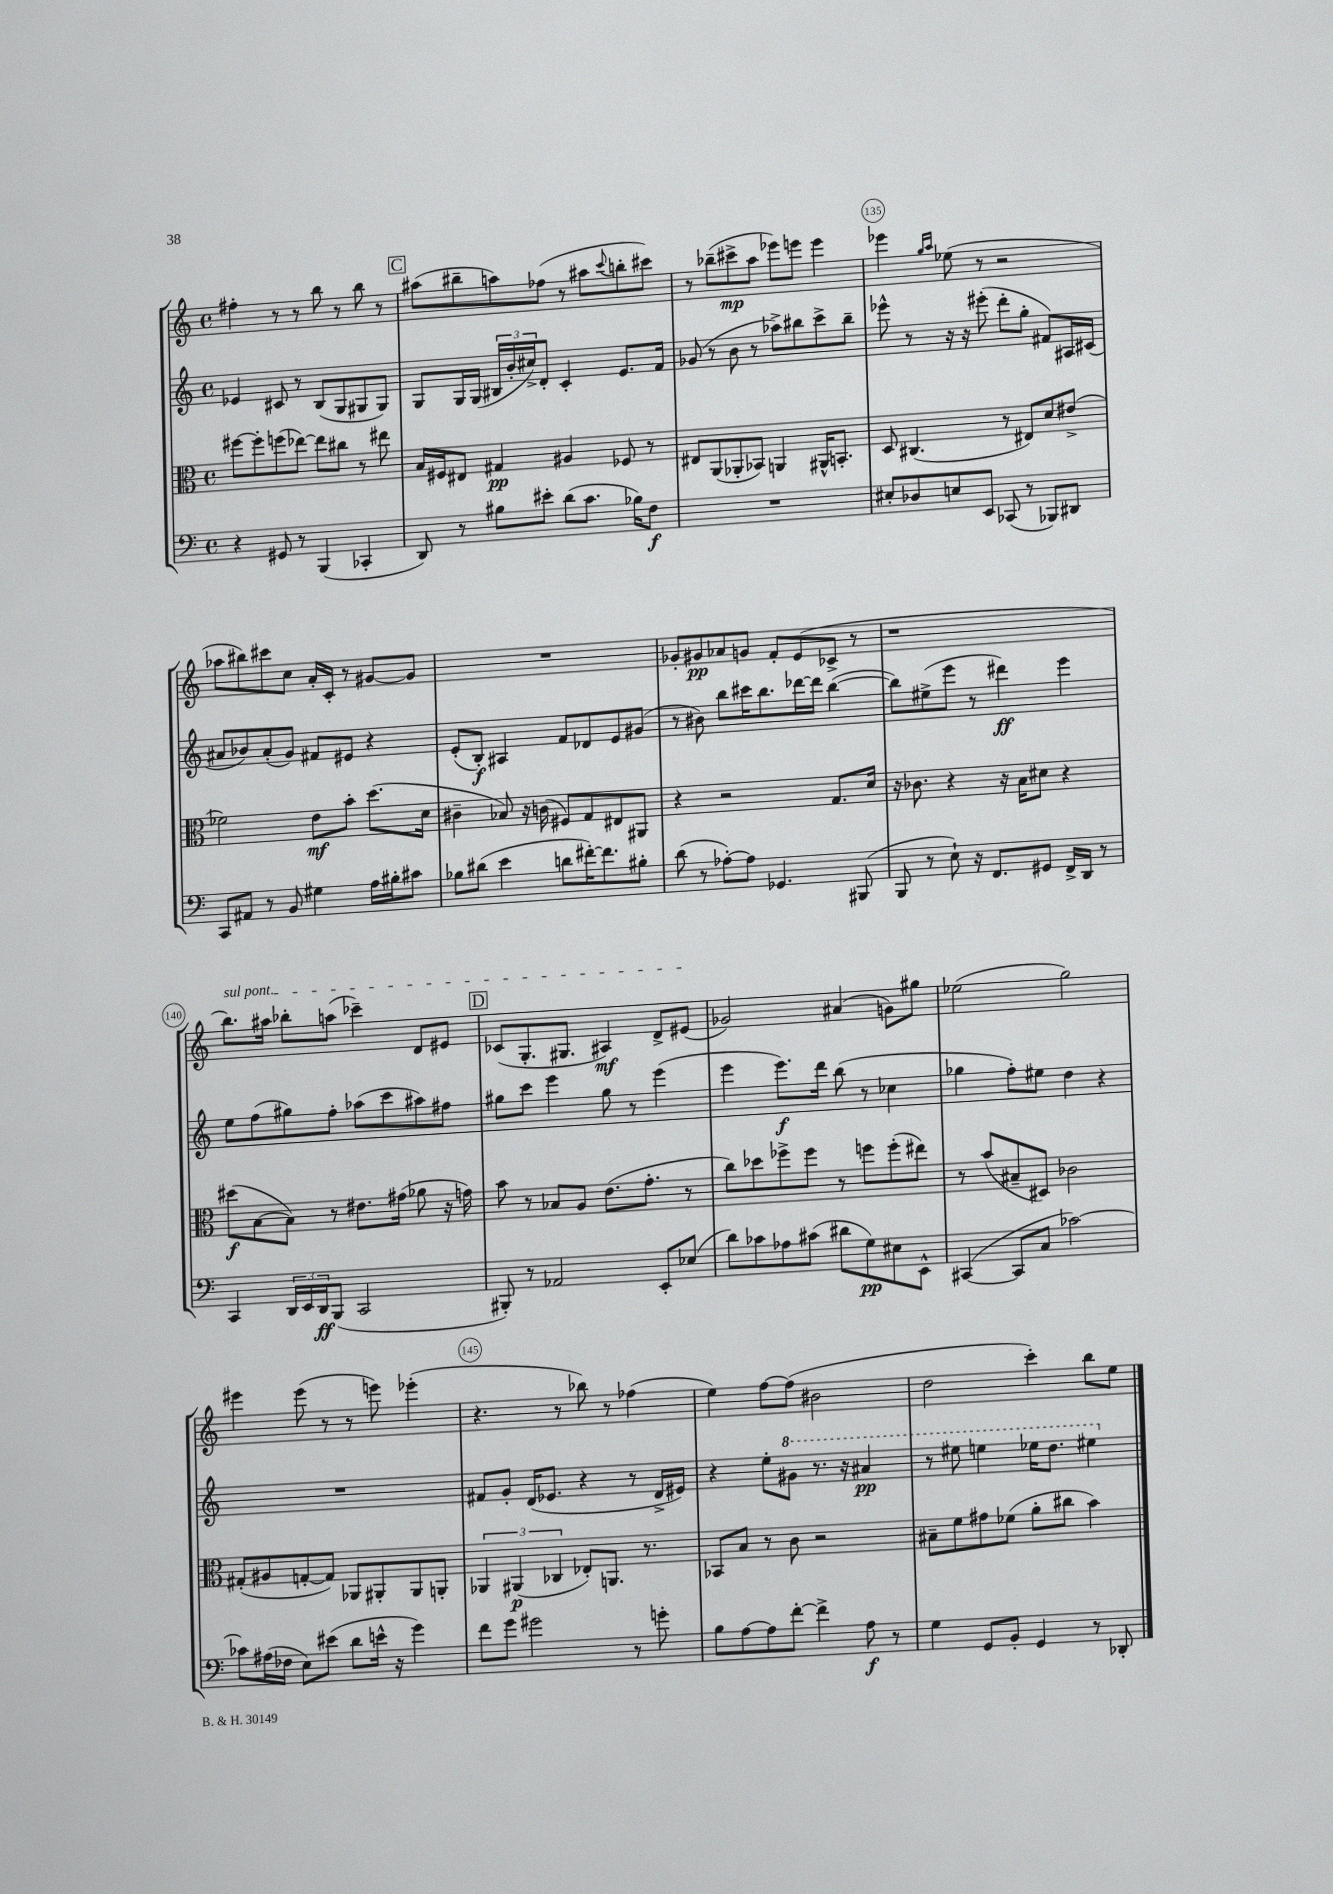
<<
\new StaffGroup <<
\new Staff = "s0" {
    \clef treble \key c \major \defaultTimeSignature \time 4/4
    fis''4-. r8 r8 b''8 r8 b''8 r8 |
    \mark \markup { \box "C" } ais''8( bis''8-- a''8) fes''8( r8 ais''8 \appoggiatura { c'''8 } b''8-. cis'''8) |
    r8 bes''8--( cis'''8->\mp a''8 ees'''8) e'''8 e'''4 |
    ees'''4 \grace { g''16 a''16 } ees''8( r8 r2 |
    aes''8 bis''8) cis'''8 c''8 a'16-. c'16-. r8 gis'8~ gis'8 |
    R1 |
    ges'8-. gis'8\pp aes'8 g'8 f'8-. e'8( ces'8-> r8 |
    r1 |
    \once \override TextSpanner.bound-details.left.text = \markup { \italic "sul pont." } b''8.\startTextSpan) ais''16 bes''8-. a''8( ces'''4--) d'8 eis'8 |
    \mark \markup { \box "D" } ces'8( g8.-. gis8. ais4\mf) d'8-> eis'8\stopTextSpan( |
    ges'2) ais'4( g'8) gis''8 |
    ees''2( g''2) |
    eis'''4 eis'''8( r8 r8 e'''8) ees'''4-.( |
    r4. r8 bes''8) r8 fes''4( |
    e''4) f''8~ f''8( bis'2 |
    d''2 c'''4-.) b''8 e''8 \bar "|." |
}
\new Staff = "s1" {
    \clef treble \key c \major \defaultTimeSignature \time 4/4
    ees'4 cis'8 r8 b8( g8 gis8 gis8) |
    \mark \markup { \box "C" } g8 g16 g16( \tuplet 3/2 { bis16 b'16-. cis''16->) } d'8-. c'4-. e'8. f'16 |
    ges'8( r8 b'8 r8 aes''8->) bis''8 c'''8-> bis''8-- |
    ees'''8-^ r8 r16 r16 eis'''8-.( d'''8-. g''8-. fis'8) ais16 cis'16( |
    ais'8 bes'8) ais'8-.( g'8) fis'8 eis'8 r4 |
    e'8-.( b8-.\f) ais4 f'8 des'8 e'8 gis'8( |
    r8 bis'8) b''8 cis'''16 b''8. des'''16~ des'''16 b''4~( |
    b''8) eis''8->( e'''8 r8 dis'''4\ff) e'''4 |
    e''8 f''8( gis''8) f''8-. aes''8( c'''8 ais''8) fis''8 |
    \mark \markup { \box "D" } gis''8 c'''8 e'''4 gis''8 r8 e'''4( |
    e'''4 e'''8.\f) d'''16 b''8( r8 ces''4 |
    ges''4 f''8-.) eis''8 d''4 r4 |
    R1 |
    fis'8 g'8-. d'16( ees'8. r4 r8 d'16-> eis'16) |
    r4 e''8-. \ottava #1 gis''8 r8. r16 ais''4\pp |
    r8 eis'''8 e'''4 ees'''16 d'''8. eis'''4 \ottava #0 \bar "|." |
}
\new Staff = "s2" {
    \clef alto \key c \major \defaultTimeSignature \time 4/4
    fis''8~ fis''8-. f''8( ees''8~) ees''8 cis''8 r8 eis''8 |
    \mark \markup { \box "C" } b16 fis16 eis8 gis4\pp ais4 fes8 r8 |
    eis8 a,8( aes,8-. bes,8) a,4 ais,16-^ b,8.-. |
    d8 cis4.( r8 eis8) d'8 eis'8->( |
    fes'2) e'8\mf b'8-. d''8.( d'16 |
    cis'4-- bes8) r16 c'16( fis8) g8 eis8 ais,8 |
    r4 r2 g8. d'16 |
    r16 ces'8. r4 r16 b16 dis'8 r4 |
    dis''8\f( b8~ b8) r8 eis'8. gis'16( aes'8 r16 g'16) |
    \mark \markup { \box "D" } b'8 r8 bes8 a8 e'8.( g'8.-. r8 |
    c''8) des''8 fes''8-> fes''8 r8 f''8 f''8-.( eis''8) |
    r8 b'8( bis8-- dis8) ces'2 |
    gis8-.( ais8 g8~-. g8) aes,8 ais,8-. ais,8 a,8-. |
    \tuplet 3/2 { aes,4 ais,4\p( ces4 } ees8-.) a,8. r8. |
    bes,8 b8 r8 c'8 r2 |
    bis8-- f'8 gis'8 fes'8( a'8-. cis''8 b'4) \bar "|." |
}
\new Staff = "s3" {
    \clef bass \key c \major \defaultTimeSignature \time 4/4
    r4 gis,8 r8 b,,4( ces,4-. |
    \mark \markup { \box "C" } d,8) r8 bis8 eis'8-. d'8( c'8. bes16) f8\f |
    R1 |
    eis8-. des8 e8 e,8 ces,8( r8 bes,,8) dis,8 |
    c,8 ais,8 r8 b,8 gis4 a16 bis16-. cis'8 |
    bes8 dis'8( e'4 d'8 fis'16~-.) fis'8. bis8-. |
    d'8( r8 aes8~-.) aes8 ges,4. bis,,8( |
    b,,8 r8 e8-!) r16 f,8. gis,8 f,16-> d,16 r8 |
    c,4 \tuplet 3/2 { d,16 e,16 d,16\ff } b,,8( c,2 |
    \mark \markup { \box "D" } bis,,8-.) r8 aes,2 e,8-. ees8( |
    d'8) ces'8 aes8 cis'8( dis'8 g8\pp) eis8 e,8-^ |
    cis,4~( cis,8 c8 ces'2~) |
    ces'8 ais16( fes16 e8) eis'8( d'8 e'16-^ r16 g'4) |
    f'8 g'8 gis'2 r8 g'8-. |
    b8 a8~ a8 f'8~-. f'4-> a8\f r8 |
    g4 g,8 b,8-. g,4 r8 des,8-. \bar "|." |
}
>>
>>
\layout { \context { \Score currentBarNumber = #132 \override BarNumber.break-visibility = ##(#f #t #t) barNumberVisibility = #(every-nth-bar-number-visible 5) \override BarNumber.stencil = #(make-stencil-circler 0.1 0.3 ly:text-interface::print) } }
